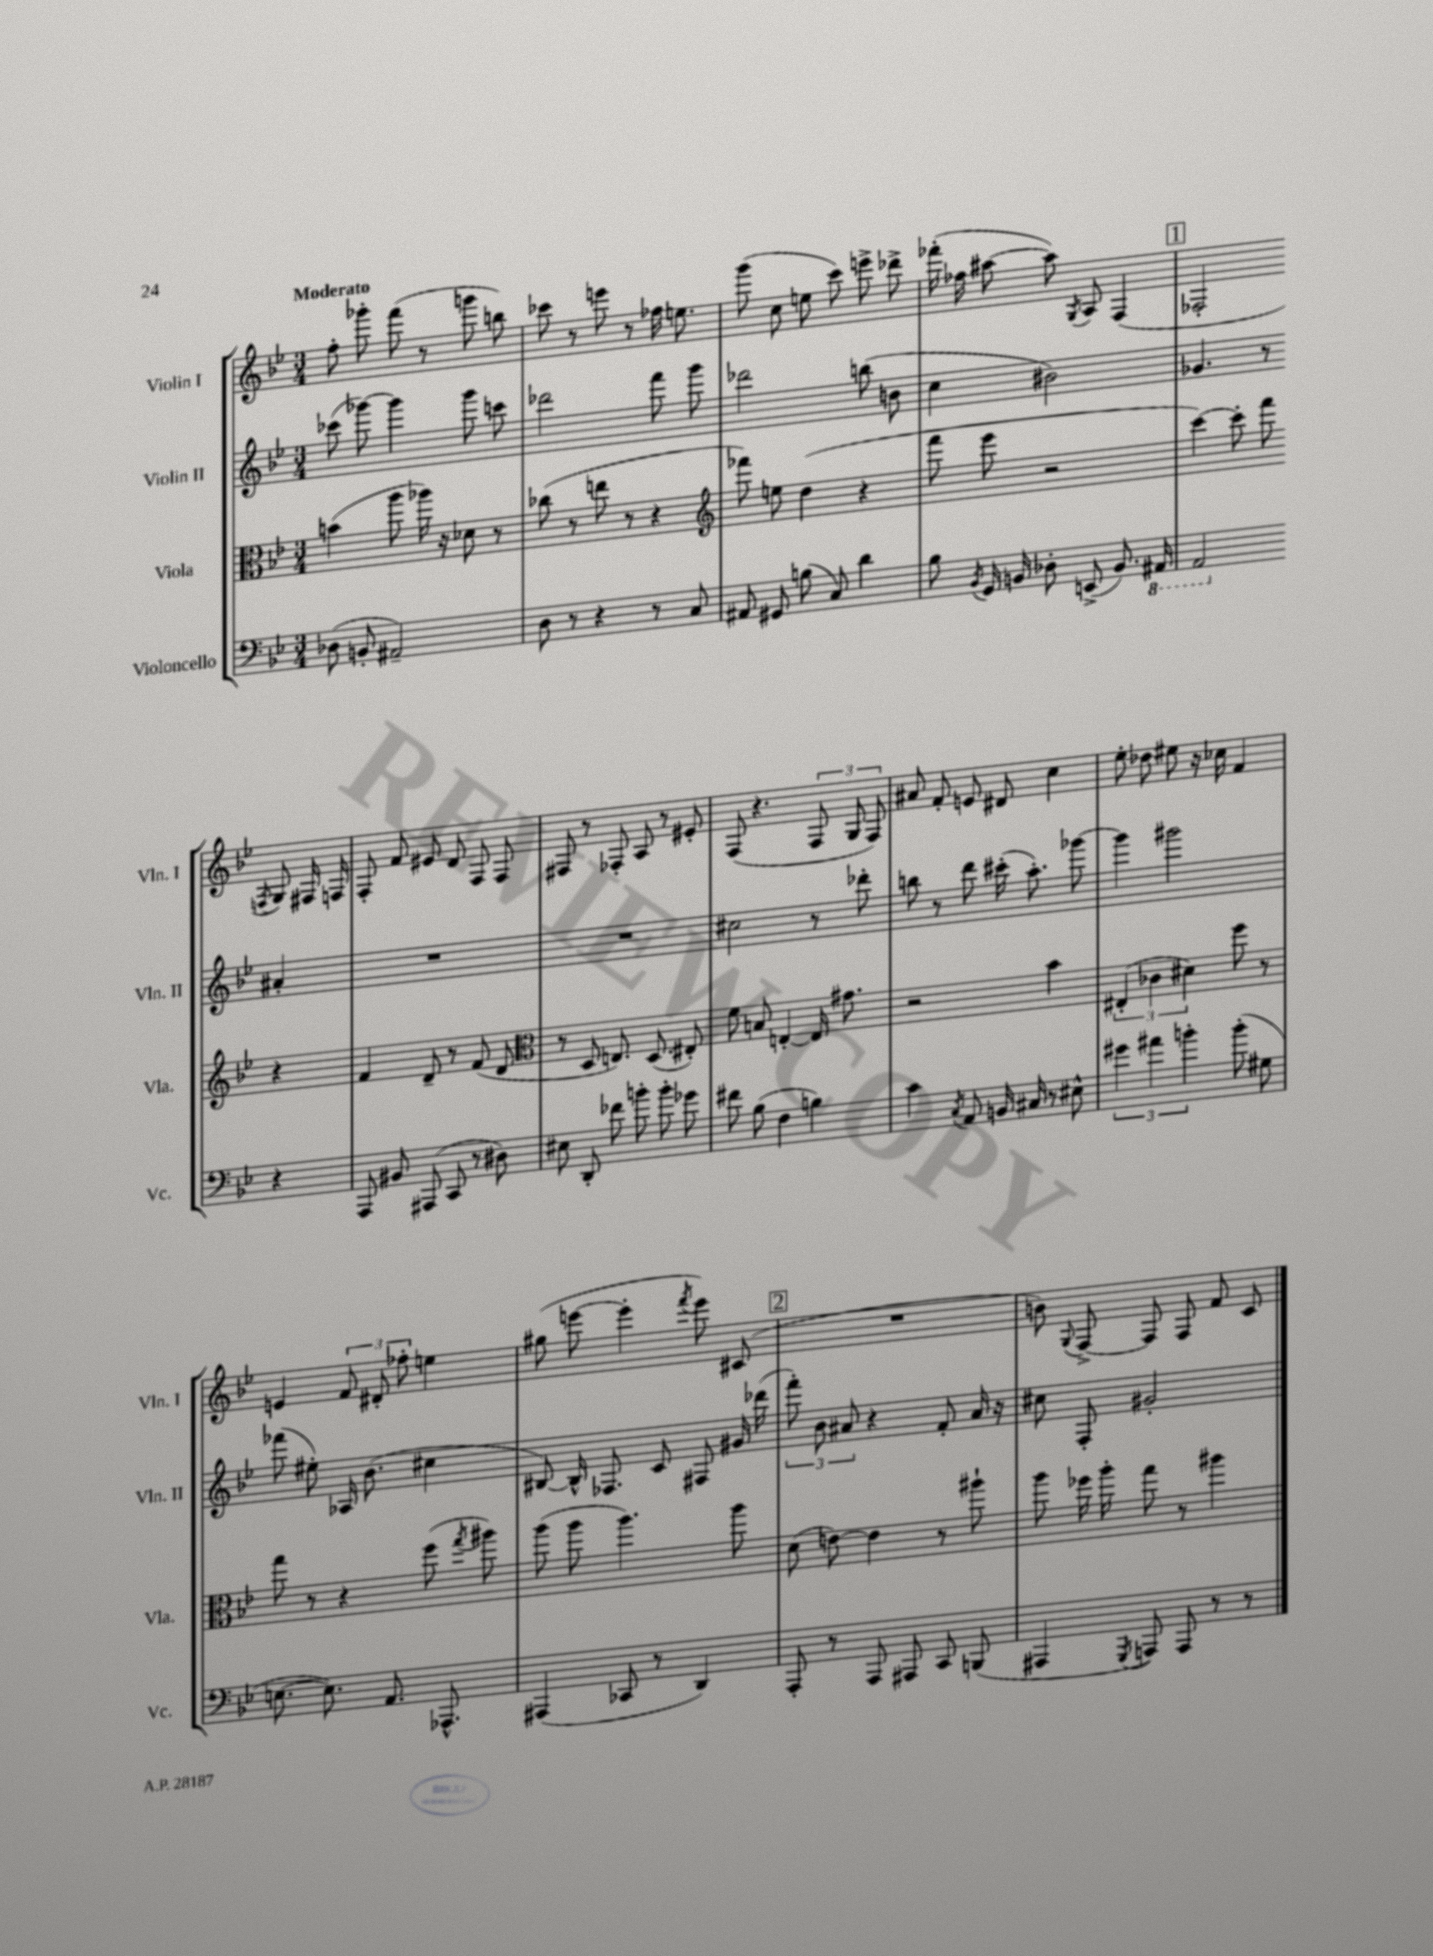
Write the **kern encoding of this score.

**kern	**kern	**kern	**kern
*staff4	*staff3	*staff2	*staff1
*clefF4	*clefC3	*clefG2	*clefG2
*k[b-e-]	*k[b-e-]	*k[b-e-]	*k[b-e-]
*M3/4	*M3/4	*M3/4	*M3/4
(8D-\	(4b\	(8ccc-\	8ff'\
8BB'/	.	[8ggg-\)	8ggg-'\
2AA#~/)	8aa\	4ggg-\]	(8fff\
.	16aa-\)	.	8r
.	16r	.	.
.	8d-\	8ggg-\	8ggg\
.	8r	8ccc\	8bb\)
=	=	=	=
8D\	(8cc-\	2ddd-\	8ccc-\
8r	8r	.	8r
4r	8ee\	.	8eee\
.	8r	.	8r
8r	4r	8fff\	16ff-\
.	.	.	8.ee\
8C/	.	8ggg\	.
=	=	=	=
*	*clefG2	*	*
8AA#/	8fff-\)	2ddd-\	(8ggg\
8GG#/	8ee\	.	8cc\
(8B\	(4dd\	.	8ee\
8C/)	.	.	8ccc\)
4d\	4r	(8bb\	8eee^\
.	.	8b\	8ddd-^\
=	=	=	=
8B-\	8fff\	4cc\	(16fff-'\
.	.	.	16ff-\
8qBB-/	.	.	.
16GG/	8eee-\	.	[8aa#\
16BB/	.	.	.
8D-'\	2r	2b#\)	8aa#\])
.	.	.	8qG/
(8EE^/	.	.	8A/
8.BB/)	.	.	(4F/
16AAA#/	.	.	.
=	=	=	=
2AAA/	[4ccc\)	4.g-/	2F-'/
.	8ccc'\]	.	.
.	8fff\	8r	.
.	.	.	8qF/
4r	4r	4a#'/	8G/)
.	.	.	16F#/
.	.	.	16F/
=	=	=	=
8AAA/	4f/	2.r	8F'/
8BB#/	.	.	8f/
(8AAA#/	8d~/	.	8e#/
8CC/	8r	.	8d/
8r	(8f/	.	8F/
8D#\)	8d/	.	8F/
=	=	=	=
*	*clefC3	*	*
8E#\	8r	2.r	8F#/
8DD'/	8D/	.	8r
8f-\	8.E/)	.	8F-'/
8b'\	.	.	8A/
.	(8.D/	.	.
8b'\	.	.	8r
8g-\	8E#'/)	.	8e#'/
=	=	=	=
8f#\	8f\	2cc#\	(8F/
(8B-\	8B/	.	4.r
4F\	[4E'/	.	.
4B\)	16E/]	8r	12F/
.	8.g#\	.	.
.	.	.	12G/
.	.	8ddd-'\	.
.	.	.	12F/)
=	=	=	=
4c\	2r	8bb\	8a#/
.	.	8r	8f'/
8qC/	.	.	.
8AA/	.	8ddd\	8e/
16BB/	.	(16ccc#'\	8d#/
16C#/	.	8.aa'\)	.
8r	4b-\	.	4cc\
8E#^^\	.	[8ggg-\	.
=	=	=	=
6g#\	(6E#'/	4ggg-\]	8ee-'\
.	.	.	8dd-\
6a#\	6c-\	.	.
.	.	2ggg#\	8ee#\
6b'\	6d#\)	.	.
.	.	.	16r
.	.	.	16cc-\
(8b'\	8ff\	.	4f/
8G#\	8r	.	.
=	=	=	=
[8.E\	8gg\	(8fff-\	4e/
.	8r	8ee#'\)	.
8.E\])	.	.	.
.	4r	16A-/	12f/
.	.	(8.b-\	.
.	.	.	12d#'/
8.AA/	.	.	.
.	.	.	12ff-'\
.	(8ff\	4cc#\	4ee\
8.AAA-^^/	.	.	.
.	8qgg/	.	.
.	8aa#\)	.	.
=	=	=	=
(4AAA#/	(8aa\	[8B#/)	(8gg#\
.	8aa\	16B#^^/]	[8eee\
.	.	8.F-/	.
8CC-/	4.aa\)	.	4eee'\]
8r	.	8c/	.
.	.	.	8qfff/
4DD/)	.	8F#/	8eee\)
.	8aa\	16g#/	(8c#/
.	.	(16ddd-\	.
=	=	=	=
8AAA'/	(8d\	12fff'\)	2.r
.	.	12b-\	.
8r	[8e\)	.	.
.	.	12a#/	.
8AAA/	4e\]	4r	.
8AAA#/	.	.	.
8CC/	8r	8f'/	.
(8BBB/	8aa#`\	16a#/	.
.	.	16r	.
=	=	=	=
4AAA#/	8aa\	8cc#\	8b\)
.	.	.	8qqG/
.	16ff-\	8F'/	[8F^/
.	16aa'\	.	.
8qGGG/	.	.	.
8AAA/)	8gg\	2g#'/	8F/]
8AAA/	8r	.	8F/
8r	4aa#\	.	8f/
8r	.	.	8c/
==	==	==	==
*-	*-	*-	*-
